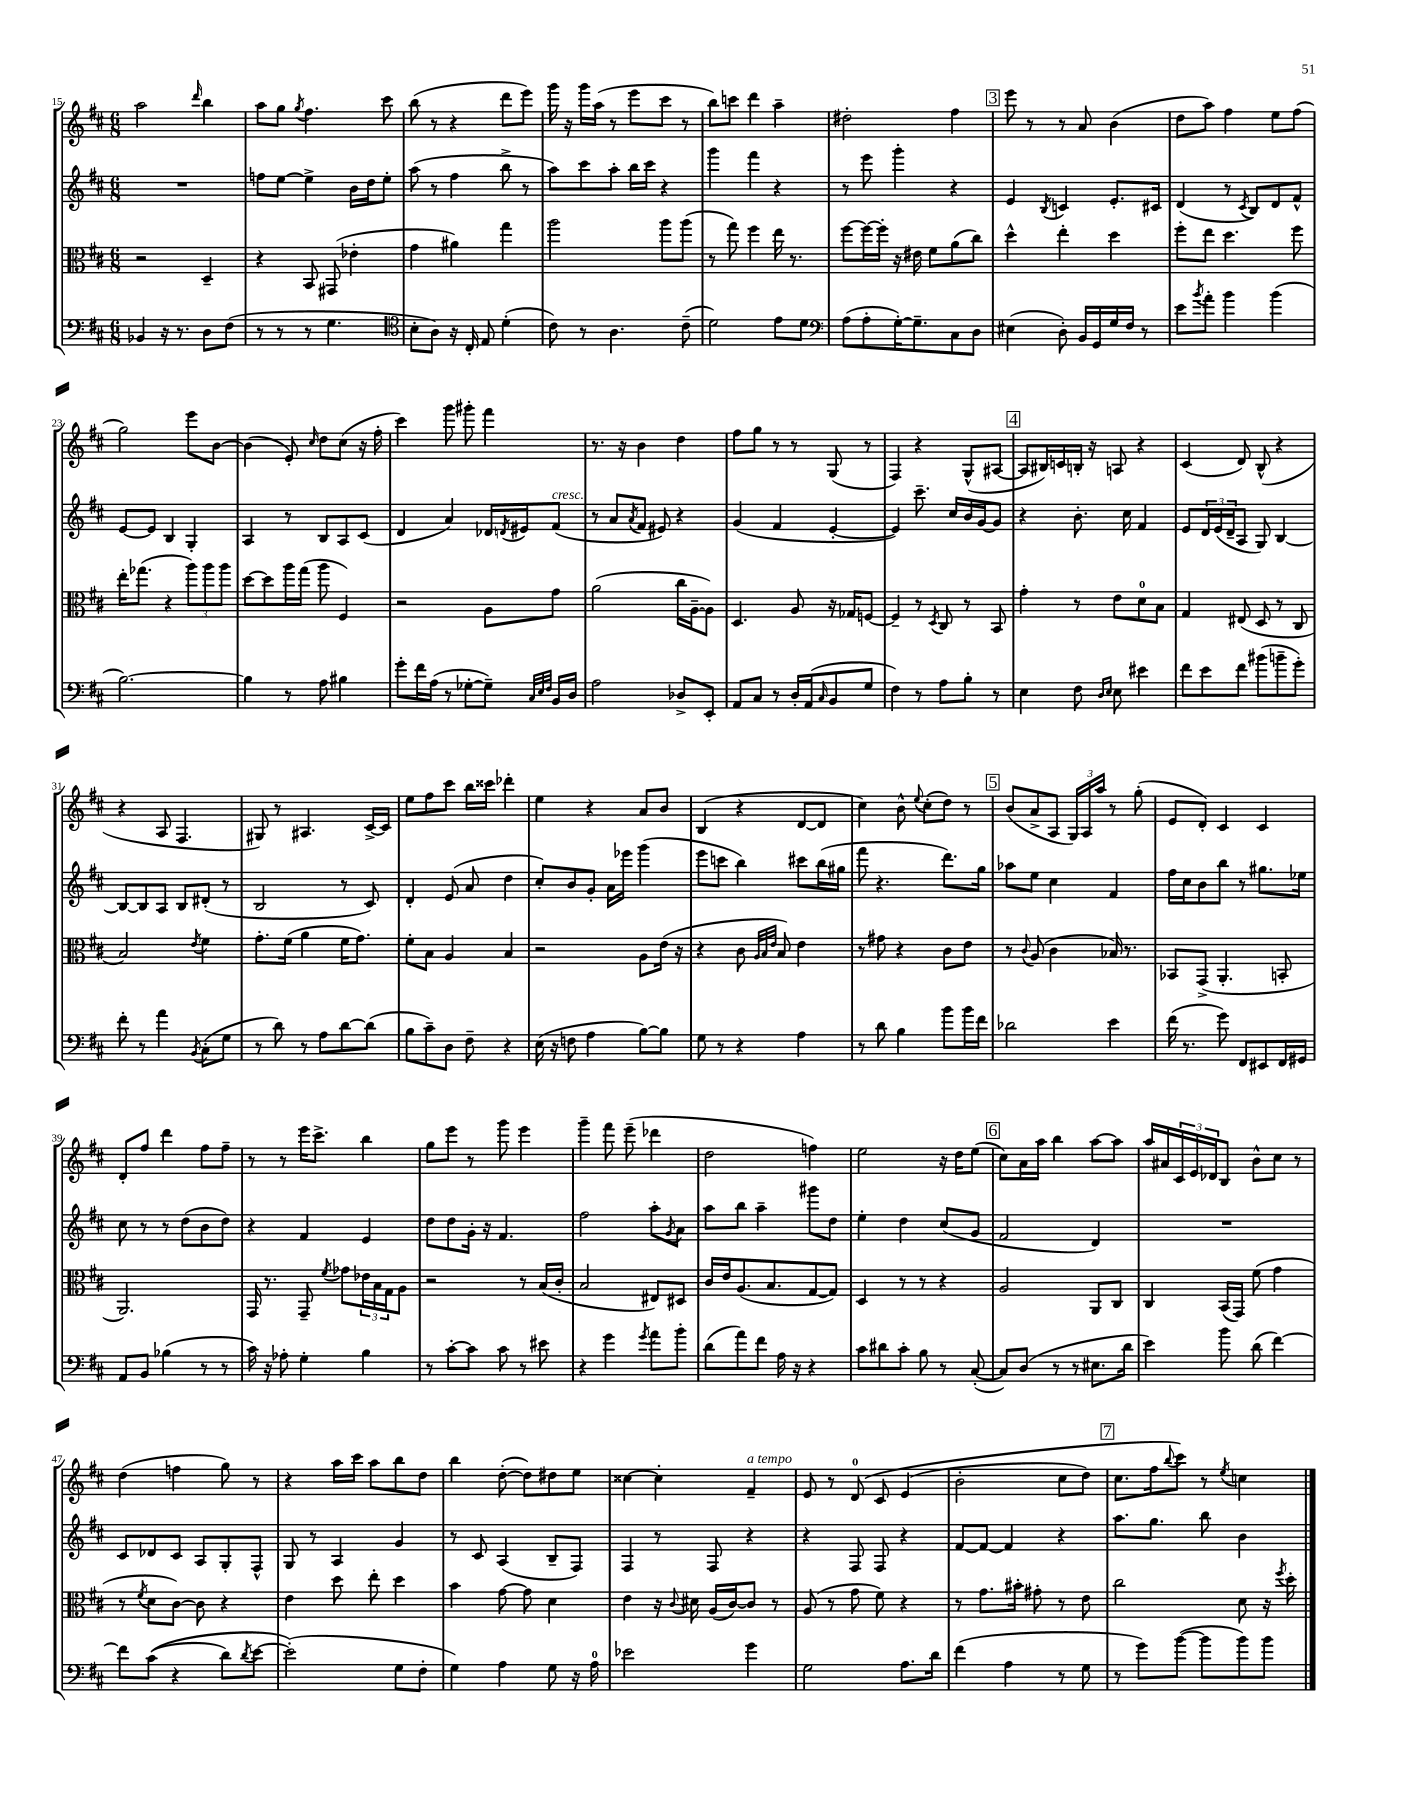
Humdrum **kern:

**kern	**kern	**kern	**kern
*part4	*part3	*part2	*part1
*staff4	*staff3	*staff2	*staff1
*clefF4	*clefC3	*clefG2	*clefG2
*k[f#c#]	*k[f#c#]	*k[f#c#]	*k[f#c#]
*M6/8	*M6/8	*M6/8	*M6/8
=15	=15	=15	=15
4BB-X/	2r	2.r	2aa\
16r	.	.	.
8.r	.	.	.
.	.	.	16qqddd/
8D\L	4D~/	.	4bb\
(8F#\J	.	.	.
=16	=16	=16	=16
8r	4r	8ffn\L	8aa\L
8r	.	[8ee\J	8gg\J
.	.	.	8qgg/
8r	8BB/	4ee^\]	4.ff#\
4.G\	(8GG#X/	.	.
.	4e-X'\	16b\LL	.
.	.	16dd\J	.
.	.	8ee'\J	8ccc#\
=17	=17	=17	=17
*clefC4	*	*	*
8B'\L	4g\	(8aa\	(8bb\
8A\J)	.	8r	8r
16r	4a#X\)	4ff#\	4r
16C#'/	.	.	.
8E/	.	.	.
(4d'\	4gg\	8bb^\	8ddd\L
.	.	8r	8eee\J)
=18	=18	=18	=18
8c#\)	2aa\	8aa\L)	16ggg\
.	.	.	16r
8r	.	8ccc#\	16ggg\LL
.	.	.	(16aa\JJ
4.A\	.	8aa'\J	8r
.	.	16bb\LL	8eee\L
.	.	16ccc#\JJ	.
.	8aa\L	4r	8ccc#\J
(8c#~\	(8aa\J	.	8r
=19	=19	=19	=19
2d\)	8r	4ggg\	8bb\L)
.	8gg\)	.	8cccn\J
.	4ff#\	4fff#\	4ddd\
8e\L	16ee\	4r	4aa~\
.	8.r	.	.
8d\J	.	.	.
=20	=20	=20	=20
*clefF4	*	*	*
(8A\L	[8ff#\L	8r	2dd#X'\
8A'\	16ff#\L_	8eee\	.
.	16ff#'\JJ]	.	.
[16G'\K)	16r	4ggg'\	.
8.G~\]	16e#X\	.	.
.	8f#\L	.	.
8C#\	(8a\	4r	4ff#\
8D\J	8cc#\J)	.	.
!!LO:REH:place=s1:t=3
=21	=21	=21	=21
(4E#X\	4dd^^\	4e/	8eee\
.	.	.	8r
.	.	8qB/	.
8D'\)	4ee'\	4cn/	8r
16BB/LL	.	.	8a/
16GG/	.	.	.
16G/	4dd\	8.e'/L	(4b\
16F#/JJ	.	.	.
8r	.	.	.
.	.	16c#X/Jk	.
=22	=22	=22	=22
8e\L	8ff#'\L	(4d/	8dd\L
8qb/	.	.	.
8a'\J	8ee\J	.	8aa\J)
4b\	4.dd\	8r	4ff#\
.	.	8qc#/	.
.	.	8B/L)	.
(4b\	.	8d/	8ee\L
.	8ff#\	8f#^^/J	(8ff#\J
!!LO:LB:g=z
=23	=23	=23	=23
[2.B\)	16ee'\KL	[8e/L	2gg\)
.	(8.gg-X\J	.	.
.	.	8e/J]	.
.	4r	4B/	.
.	12aa\L)	4G'/	8eee\L
.	12aa\	.	.
.	.	.	[8b\J
.	12aa\J	.	.
=24	=24	=24	=24
4B\]	[8dd\L	4A/	(4b\]
.	8dd\]	.	.
8r	16aa\L	8r	8e'/)
.	(16gg\JJ	.	.
.	.	.	16qqcc#/
8A\	8aa\	8B/L	8dd\L
4B#X\	4F#/)	8A/	(8cc#\J
.	.	(8c#/J	16r
.	.	.	16ff#'\
=25	=25	=25	=25
8g'\L	2r	4d/	4ccc#\)
16f#\L	.	.	.
(16A\JJ	.	.	.
8r	.	4a/)	8ggg\
[8G-X'\L	.	.	8ggg#X'\
8G-~\J])	8A\L	16d-X/LL	4fff#\
.	.	8qdn/	.
.	.	16e#X/J	.
32qqC#/LLL	.	.	.
32qqE/	.	.	.
32qqF#/JJJ	.	.	.
!	!	!LO:TX:a:i:t=cresc.	!
16BB/LL	8g\J	(8f#/J	.
16D/JJ	.	.	.
=26	=26	=26	=26
2A\	(2a\	8r	8.r
.	.	8a/L	.
.	.	.	16r
.	.	8qa/	.
.	.	8f#/J	4b\
.	.	8e#X/)	.
8D-X^/L	16cc#\LL	4r	4dd\
.	[16A~\J	.	.
8EE'/J	8A\J])	.	.
=27	=27	=27	=27
8AA/L	4.D/	(4g/	8ff#\L
8C#/J	.	.	8gg\J
8r	.	4f#/	8r
16D'/LL	8A/	.	8r
(16AA/J	.	.	.
16qqC#/	.	.	.
8BB/	16r	[4e'/	(8G/
.	16G-X/KL	.	.
8G/J	[8Fn/J	.	8r
=28	=28	=28	=28
4F#\)	4F~/]	4e/])	4F#/)
8r	8r	8.ccc#~\	4r
.	8qD/	.	.
8A\L	8C#/	.	.
.	.	16cc#/LL	.
8B'\J	8r	16b/	(8G^^/L
.	.	[16g/J	.
8r	8BB/	8g/J]	[8A#X/J
!!LO:REH:place=s1:t=4
=29	=29	=29	=29
4E\	4g'\	4r	8A#/L]
.	.	.	16B#X/L)
.	.	.	16cn/
8F#\	8r	8.b'\	16Bn'/JJ
.	.	.	16r
16qqD/LL	.	.	.
16qqE/JJ	.	.	.
8E\	8e\L	.	8An/
.	.	16cc#\	.
4e#X\	8d\	4f#/	4r
.	8B\J	.	.
=30	=30	=30	=30
8f#\L	4G/	8e/L	(4c#/
8e\	.	24d/L	.
.	.	(24e/	.
.	.	24d~/J	.
8f#\J	(8E#X/	8A/J	8d/)
(8b#X\L	8D/	8G/)	(8B^^/
8bn~\	8r	[4B/	4r
8g'\J)	8C#/	.	.
!!LO:LB:g=z
=31	=31	=31	=31
8f#'\	2B/)	8B/L_	4r
8r	.	8B/]	.
4a\	.	8A/J	8A/
.	.	8B/L	4.F#/
8qBB/	8qe/	.	.
(8C#'\L	4f#\	(8d#X'/J	.
8G\J	.	8r	.
=32	=32	=32	=32
8r	8.g'\L	2B/	8G#X/)
8d\)	.	.	8r
.	(16f#\Jk	.	.
8r	4a\	.	4.A#X/
8A\L	.	.	.
[8d\	16f#\KL	8r	.
.	8.g\J)	.	.
(8d\J]	.	8c#/)	[16c#^/LL
.	.	.	16c#/JJ]
=33	=33	=33	=33
8B\L	8f#'\L	4d'/	8ee\L
8c#~\)	8B\J	.	8ff#\
8D\J	4A/	(8e/	8ccc#\J
8F#~\	.	8a/	16bb\LL
.	.	.	16ccc##X\JJ
4r	4B/	4dd\	4ddd-X'\
=34	=34	=34	=34
(16E\	2r	8cc#'/L)	4ee\
16r	.	.	.
8Fn\	.	8b/	.
4A\	.	8g'/J	4r
.	.	16a\LL	.
.	.	16eee-X\JJ	.
[8B\L)	8A\L	(4ggg\	8a/L
8B\J]	(16e\Jk	.	8b/J
.	16r	.	.
=35	=35	=35	=35
8G\	4r	8eee\L	(4B/
8r	.	8cccn\J	.
4r	8c#\	4bb\)	4r
.	32qqA/LLL	.	.
.	32qqB/	.	.
.	32qqe/JJJ	.	.
.	8B/)	.	.
4A\	4e\	8ccc#X\L	[8d/L
.	.	(16bb\L	8d/J]
.	.	16gg#X\JJ	.
=36	=36	=36	=36
8r	8r	8fff#\	4cc#\)
8d\	8g#X\	4.r	.
4B\	4r	.	8b^^\
.	.	.	8qqee/
.	.	.	(8cc#'\L
8b\L	8c#\L	8.ddd\L)	8dd\J)
16b\L	8e\J	.	8r
16f#\JJ	.	16gg\Jk	.
!!LO:REH:place=s1:t=5
=37	=37	=37	=37
2d-X\	8r	8aa-X\L	(8b/L
.	8qqc#/	.	.
.	(8A/	8ee\J	8a^/
.	4c#\	4cc#\	8A/J
.	.	.	24G/LL)
.	.	.	24A/
.	.	.	24aa/JJ
4e\	16B-X/)	4f#/	8r
.	8.r	.	.
.	.	.	(8gg'\
=38	=38	=38	=38
(16f#\	8BB-X/L	16ff#\LL	8e/L
8.r	.	16cc#\J	.
.	(8GG^/J	8b\	8d'/J)
8g\)	4.AA'/	8bb\J	4c#/
8FF#/L	.	8r	.
8EE#X/	.	8.gg#X\L	4c#/
16FF#/L	8BBn'/	.	.
16GG#X/JJ	.	16ee-X\Jk	.
!!LO:LB:g=z
=39	=39	=39	=39
8AA/L	2.AA/)	8cc#\	8d'/L
8BB/J	.	8r	8ff#/J
(4B-X\	.	8r	4ddd\
.	.	(8dd\L	.
8r	.	8b\	8ff#\L
8r	.	8dd\J)	8ff#~\J
=40	=40	=40	=40
16c#\)	16GG/	4r	8r
16r	8.r	.	.
8A-X'\	.	.	8r
4G'\	8GG~/	4f#/	16eee\KL
.	.	.	8.ccc#^\J
.	8qf#/	.	.
.	8g-X\L	.	.
4B\	24e-X\L	4e/	4bb\
.	24B\	.	.
.	24G\J	.	.
.	8A\J	.	.
=41	=41	=41	=41
8r	2r	8dd\L	8gg\L
[8c#'\L	.	8dd\	8eee\J
8c#\J]	.	16g'\Jk	8r
.	.	16r	.
8c#\	.	4.f#/	8ggg\
8r	8r	.	4eee\
8e#X\	(16B/LL	.	.
.	16c#'/JJ	.	.
=42	=42	=42	=42
4r	2B/	2ff#\	4ggg~\
4g\	.	.	8fff#\
.	.	.	(8eee~\
8qg/	.	.	.
8a\L	8E#X/L)	8aa'\L	4ddd-X\
.	.	8qg/	.
8b'\J	8D#X/J	8a\J	.
=43	=43	=43	=43
(8d\L	16c#/LL	8aa\L	2dd\
.	16e/J	.	.
8a\)	(8.A/	8bb\J	.
8f#\J	.	4aa~\	.
.	8.B/	.	.
16A\	.	.	.
16r	.	.	.
4r	[8G/	8ggg#X\L	4ffn\)
.	8G/J])	8dd\J	.
=44	=44	=44	=44
8c#\L	4D/	4ee'\	2ee\
8d#X\	.	.	.
8c#'\J	8r	4dd\	.
8B\	8r	.	.
8r	4r	(8cc#/L	16r
.	.	.	16dd\KL
([8C#'/	.	8g/J	(8ee\J
!!LO:REH:place=s1:t=6
=45	=45	=45	=45
8C#/L])	2A/	2f#/	8cc#\L)
(8D/J	.	.	16a\L
.	.	.	16aa\JJ
8r	.	.	4bb\
8r	.	.	.
8.E#X\L	8AA/L	4d/)	[8aa\L
.	8C#/J	.	8aa\J]
16d\Jk	.	.	.
=46	=46	=46	=46
4e\)	4C#/	2.r	16aa/LL
.	.	.	16a#X/
.	.	.	24c#/
.	.	.	24e/
.	.	.	24d-X/J
8b\	(16BB/LL	.	8B/J
.	16GG/JJ)	.	.
(8d\	(8f#\	.	8b^^\L
[4f#\)	4g\	.	8cc#\J
.	.	.	8r
!!LO:LB:g=z
=47	=47	=47	=47
8f#\L]	8r	8c#/L	(4dd\
.	8qf#/	.	.
((8c#\J	8d\L	8d-X/	.
4r	[8c#\J)	8c#/J	4ffn\
.	8c#\]	8A/L	.
8d\L)	4r	8G'/	8gg\)
8qd/	.	.	.
[8e\J	.	8F#^^/J	8r
=48	=48	=48	=48
(2e'\])	4e\	8G/	4r
.	.	8r	.
.	8dd\	4A/	16aa\LL
.	.	.	16ccc#\JJ
.	8ee'\	.	8aa\L
8G\L	4dd\	4g/	8bb\
8F#'\J	.	.	8dd\J
=49	=49	=49	=49
4G\)	4b\	8r	4bb\
.	.	8c#/	.
4A\	[8g\	(4A/	([8dd'\
.	8g\]	.	8dd\L])
8G\	4d\	8B~/L	8dd#X\
16r	.	8F#/J)	8ee\J
16A\	.	.	.
=50	=50	=50	=50
2e-X\	4e\	4F#/	[4cc##X\
.	16r	8r	4cc##'\]
.	8qqc#/	.	.
.	16d#X\	.	.
.	(16A/LL	8F#/	.
.	[16c#/J)	.	.
!	!	!	!LO:TX:a:i:t=a tempo
4g\	8c#/J]	4r	4f#~/
.	8r	.	.
=51	=51	=51	=51
2G\	(8A/	4r	8e/
.	8r	.	8r
.	8g\	8F#/	(8d/
.	8f#\)	8F#/	8c#/
8.A\L	4r	4r	(4e/
16d\Jk	.	.	.
=52	=52	=52	=52
(4f#\	8r	[8f#/L	2b'\
.	8.g\L	8f#/J_	.
4A\	.	4f#/]	.
.	16b#X'\Jk	.	.
.	8g#X'\	.	.
8r	8r	4r	8cc#\L
8G\	8e\	.	8dd\J)
!!LO:REH:place=s1:t=7
=53	=53	=53	=53
8r	2cc#\	8.aa\L	8.cc#\L
8g\L)	.	.	.
.	.	8.gg\J	16ff#\k
.	.	.	8qqbb/
([8b\J	.	.	8ccc#\J)
8b\L]	.	8bb\	8r
.	.	.	8qee/
8b\)	8d\	4b\	4ccn\
8b\J	16r	.	.
.	8qff#/	.	.
.	16dd'\	.	.
==	==	==	==
*-	*-	*-	*-
